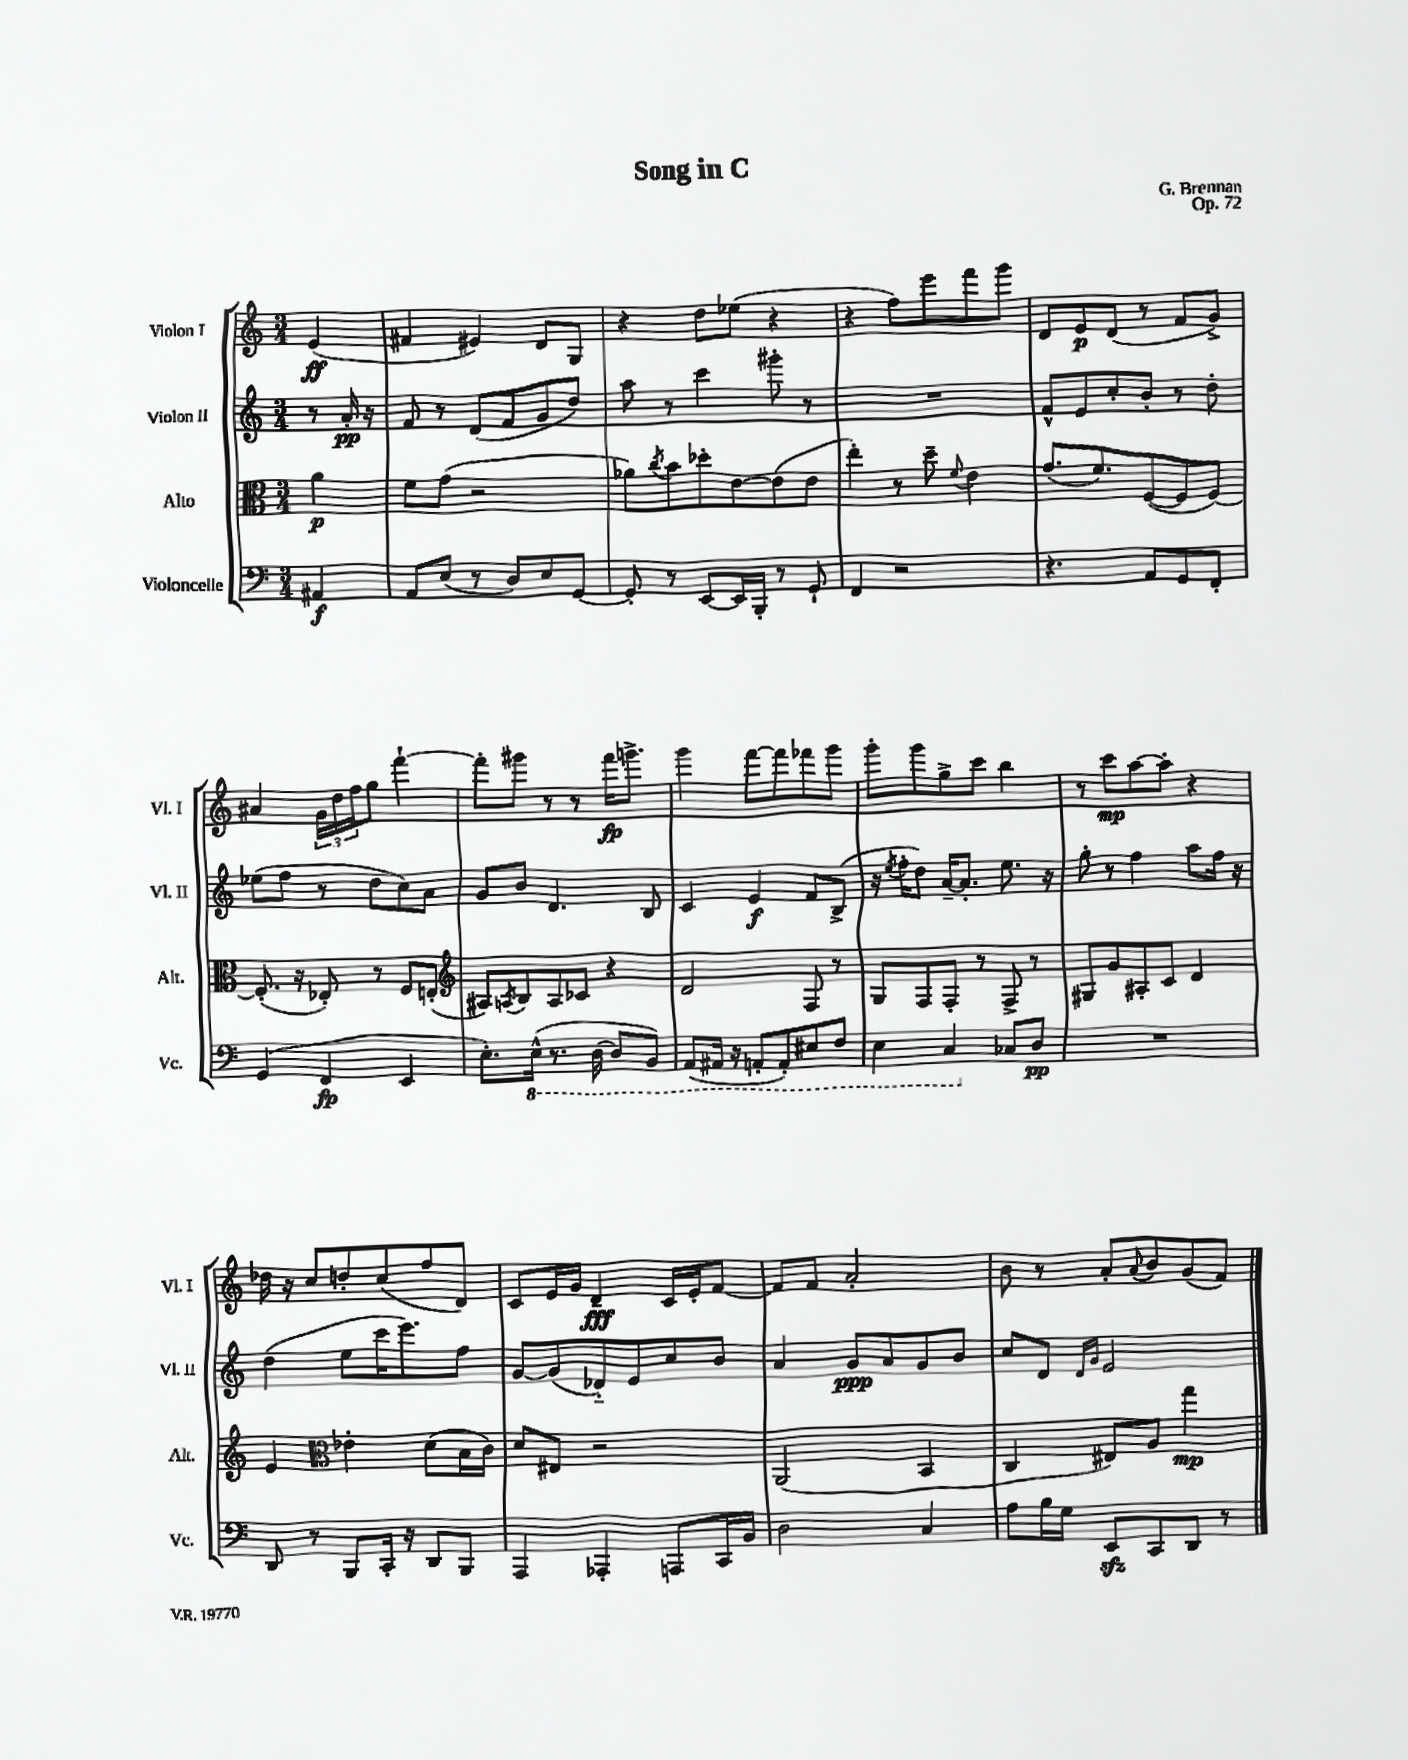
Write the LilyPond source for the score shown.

\header { title = "Song in C" composer = "G. Brennan" opus = "Op. 72" }
<<
\new StaffGroup <<
\new Staff = "s0" \with { instrumentName = "Violon I" shortInstrumentName = "Vl. I" } {
    \clef treble \key c \major \numericTimeSignature \time 3/4 \partial 4
    e'4\ff( |
    fis'4 eis'4) d'8 g8 |
    r4 d''8 ees''8( r4 |
    r4 f''8) e'''8 f'''8 g'''8 |
    d'8 e'8\p d'8( r8 f'8 g'8->) |
    ais'4 \tuplet 3/2 { g'16 d''16 f''16 } g''8 f'''4~-! |
    f'''8-. gis'''8 r8 r8 f'''16\fp g'''8.-> |
    g'''4 f'''8~ f'''8 fes'''8 g'''8 |
    g'''8-. g'''8 g''8-> c'''8 b''4 |
    r8 c'''8\mp a''8~ a''8-. r4 |
    des''16 r16 c''8 d''8-. c''8( f''8 d'8) |
    c'8 e'16 g'16 d'4--\fff c'16 e'16-. f'8~ |
    f'8 f'8 a'2-. |
    b'8 r8 a'8-. \appoggiatura { a'8 } b'8 g'8( f'8) \bar "|." |
}
\new Staff = "s1" \with { instrumentName = "Violon II" shortInstrumentName = "Vl. II" } {
    \clef treble \key c \major \numericTimeSignature \time 3/4 \partial 4
    r8 a'16-.\pp r16 |
    f'8 r8 d'8( f'8 g'8 d''8) |
    a''8 r8 c'''4 gis'''8-. r8 |
    R2. |
    f'8-^ e'8 c''8-. b'8-. r8 d''8-. |
    ees''8( f''8 r8 d''8 c''8) a'8 |
    g'8 b'8 d'4. b8 |
    c'4 e'4\f f'8 b8->( |
    r16 \acciaccatura { e''8 } f''16-. d''8) a'16~-- a'8.-. e''8. r16 |
    g''8-. r8 f''4 a''8 f''16 r16 |
    d''4( e''8 c'''16 e'''8.) f''8 |
    g'8~ g'8( des'8-_) e'8 c''8 b'8 |
    a'4 g'8\ppp a'8 g'8 b'8 |
    c''8 d'8 \grace { d'16 g'16 } e'2 \bar "|." |
}
\new Staff = "s2" \with { instrumentName = "Alto" shortInstrumentName = "Alt." } {
    \clef alto \key c \major \numericTimeSignature \time 3/4 \partial 4
    a'4\p |
    f'8 g'8( r2 |
    aes'8) \acciaccatura { c''8 } b'8 des''8-. e'8~ e'8( e'8 |
    e''4-.) r8 d''8-- \appoggiatura { f'8 } e'4 |
    g'8.( f'8.) f8~( f8 f8~) |
    f8.-.( r16 ees8-.) r8 f8 e8-.( |
    \clef treble ais8) \acciaccatura { a8 } b8 a8 ces'8 r4 |
    d'2 f8 r8 |
    g8 f8 f8-. r8 f8-> r8 |
    gis8 g'8 ais8-. c'8 d'4 |
    e'4 \clef alto ees'4-. d'8( b16 c'16) |
    d'8 eis8 r2 |
    a,2( b,4 |
    c4 eis8) a8 g''4\mp \bar "|." |
}
\new Staff = "s3" \with { instrumentName = "Violoncelle" shortInstrumentName = "Vc." } {
    \clef bass \key c \major \numericTimeSignature \time 3/4 \partial 4
    ais,4\f |
    a,8 e8( r8 d8) e8 g,8~ |
    g,8-. r8 e,8~ e,16 b,,16-. r8 g,8-! |
    f,4 r2 |
    r4. a,8 g,8 f,8-. |
    g,4( f,4\fp e,4 |
    e8.-.) \ottava #-1 e,16-^( r8. d,16~ d,8 b,,8) |
    a,,8( ais,,16 r16 a,,8-. a,,8-.) eis,8 f,8 |
    e,4 c,4 \ottava #0 ces8 d8\pp |
    R2. |
    d,8 r8 b,,8 c,16-. r16 d,8 b,,8 |
    a,,4 aes,,4-. a,,8 c,16 b,16 |
    d2 c4 |
    a8 b16 g16 e,8\sfz c,8 d,8 r8 \bar "|." |
}
>>
>>
\layout { \context { \Score \remove "Bar_number_engraver" } }
